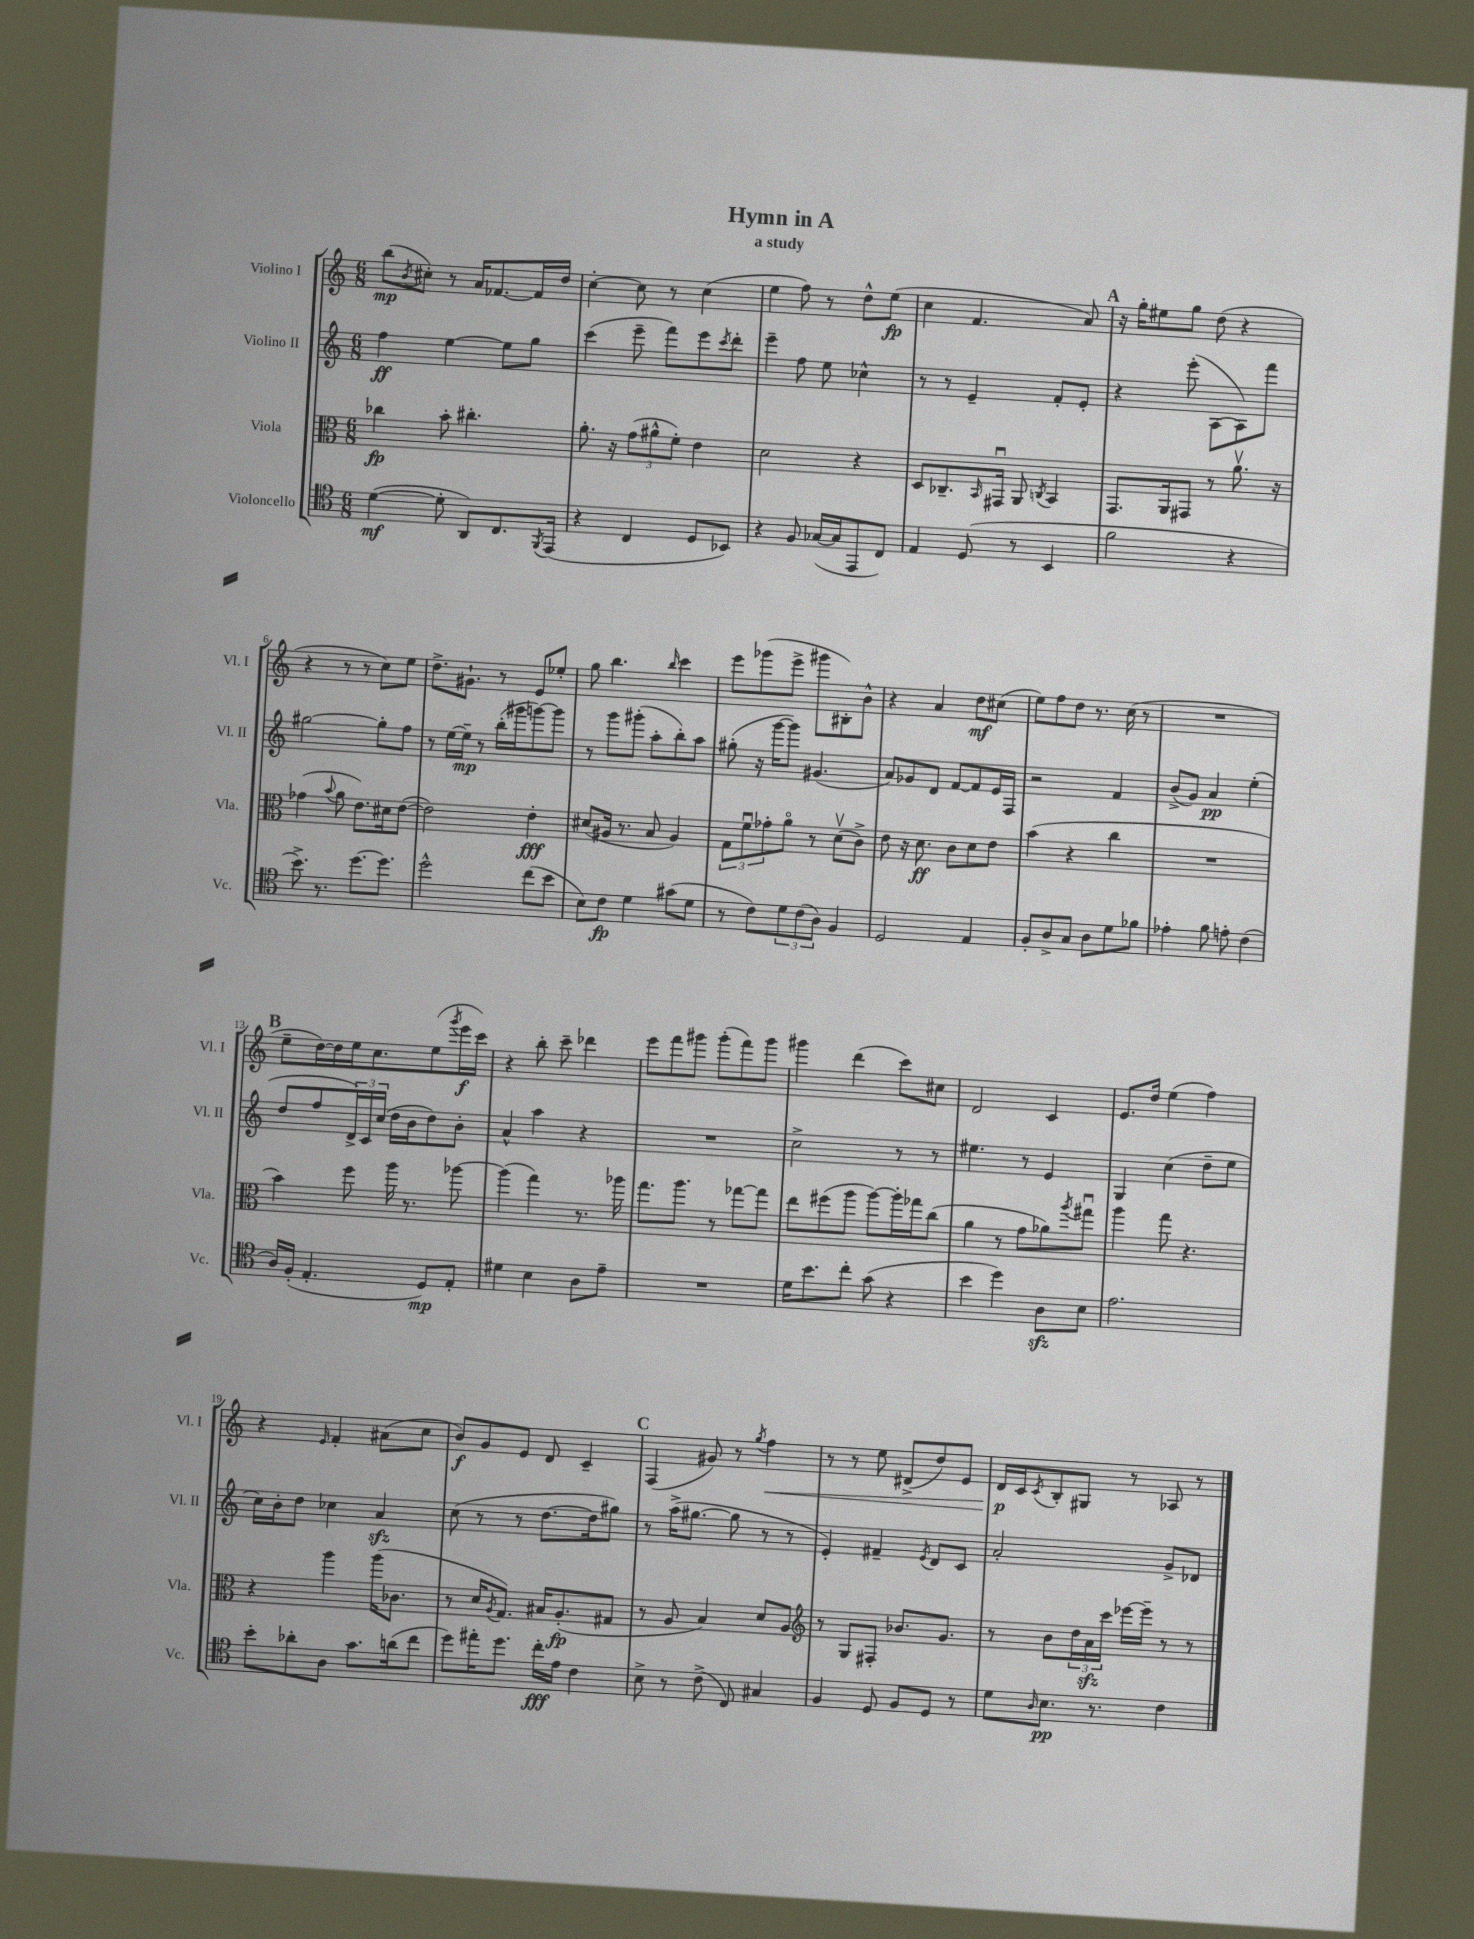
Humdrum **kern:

**kern	**dynam	**kern	**dynam	**kern	**dynam	**kern	**dynam
*part4	*part4	*part3	*part3	*part2	*part2	*part1	*part1
*staff4	*staff4	*staff3	*staff3	*staff2	*staff2	*staff1	*staff1
*I"Violoncello	*	*I"Viola	*	*I"Violino II	*	*I"Violino I	*
*I'Vc.	*	*I'Vla.	*	*I'Vl. II	*	*I'Vl. I	*
*clefC4	*	*clefC3	*	*clefG2	*	*clefG2	*
*k[]	*	*k[]	*	*k[]	*	*k[]	*
*M6/8	*	*M6/8	*	*M6/8	*	*M6/8	*
=1	=1	=1	=1	=1	=1	=1	=1
([4d\	mf	4cc-X\	fp	4ff\	ff	(8bb\L	mp
.	.	.	.	.	.	8qb/	.
.	.	.	.	.	.	8cc#X'\J)	.
8d'\]	.	8b'\	.	[4ee\	.	8r	.
8AA/L)	.	4.cc#X'\	.	.	.	16a/KL	.
.	.	.	.	.	.	[8.f-X/	.
8.C/	.	.	.	8ee\L]	.	.	.
.	.	.	.	8gg\J	.	16f-/L]	.
8qFF/	.	.	.	.	.	.	.
(16EE/Jk	.	.	.	.	.	16dd/JJ	.
=2	=2	=2	=2	=2	=2	=2	=2
4r	.	8.a'\	.	(4ccc\	.	[4cc'\	.
.	.	16r	.	.	.	.	.
4C/	.	(12g\L	.	8eee~\	.	8cc\]	.
.	.	12a#X^^\	.	.	.	.	.
.	.	.	.	8fff\L)	.	8r	.
.	.	12f'\J)	.	.	.	.	.
8D/L	.	4e\	.	8eee\	.	(4cc\	.
.	.	.	.	8qccc/	.	.	.
8BB-X/J)	.	.	.	8ddd'\J	.	.	.
=3	=3	=3	=3	=3	=3	=3	=3
4r	.	2d\	.	4eee~\	.	4ee\	.
8F/	.	.	.	8ff\	.	8ff\)	.
([16G-X/LL	.	.	.	8ee\	.	8r	.
16G-/J]	.	.	.	.	.	.	.
8EE/	.	4r	.	4cc-X^^\	.	8dd^^\L	.
8C/J)	.	.	.	.	.	(8ee\J	fp
=4	=4	=4	=4	=4	=4	=4	=4
4E/	.	8D/L	.	8r	.	4cc\	.
.	.	8.C-X~/	.	8r	.	.	.
(8D/	.	.	.	4e~/	.	4.f/	.
.	.	16qqBB/	.	.	.	.	.
.	.	16GG#Xu/Jk	.	.	.	.	.
8r	.	8AA/	.	.	.	.	.
.	.	8qCn/	.	.	.	.	.
4BB/	.	4BB/	.	8f'/L	.	.	.
.	.	.	.	8e'/J	.	8a/)	.
!!LO:REH:place=s1:t=A
=5	=5	=5	=5	=5	=5	=5	=5
2f\	.	8.GG/L	.	4r	.	16r	.
.	.	.	.	.	.	16gg'\KL	.
.	.	.	.	.	.	8ee#X\	.
.	.	16AA/k	.	.	.	.	.
.	.	8GG#X/J	.	(8eee'\	.	8gg\J	.
.	.	8r	.	[8A\L	.	(8dd\	.
4r	.	8.av\	.	8A\])	.	4r	.
.	.	.	.	8fff\J	.	.	.
.	.	16r	.	.	.	.	.
!!LO:LB:g=z
=6	=6	=6	=6	=6	=6	=6	=6
8.b^\)	.	(4g-X\	.	[2gg#X\	.	4r	.
8.r	.	.	.	.	.	.	.
.	.	8qqb/	.	.	.	.	.
.	.	8a\	.	.	.	8r	.
[8.dd\L	.	8.e\L)	.	.	.	8r	.
.	.	.	.	8gg#'\L]	.	8cc\L)	.
8.dd\J]	.	16d#X\k	.	.	.	.	.
.	.	([8e\J	.	8ff\J	.	8ee\J	.
=7	=7	=7	=7	=7	=7	=7	=7
2dd^^\	.	2e\])	.	8r	.	8.dd^\L	.
.	.	.	.	[16ee\LL	.	.	.
.	.	.	.	16ee~\JJ]	mp	8.g#X`\J	.
.	.	.	.	8r	.	.	.
.	.	.	.	(16bb'\LL	.	8r	.
.	.	.	.	16ggg#X\J	.	.	.
(8cc\L	.	4e'\	fff	[8gggn\)	.	8e/L	.
8b\J	.	.	.	8ggg\J]	.	8ee-X'/J	.
=8	=8	=8	=8	=8	=8	=8	=8
8B\L)	.	(8d#X/L	.	8r	.	8gg\	.
8c\J	fp	16A#X/Jk	.	8ggg\L	.	4.bb\	.
.	.	8.r	.	.	.	.	.
4d\	.	.	.	(8ggg#X'\J	.	.	.
.	.	8B/	.	8aa'\L	.	.	.
.	.	.	.	.	.	16qqbb/	.
(8g#X\L	.	4A#/)	.	8bb'\)	.	4ccc\	.
8d\J	.	.	.	8aa\J	.	.	.
=9	=9	=9	=9	=9	=9	=9	=9
8r	.	12G\L	.	(8gg#X'\	.	8eee\L	.
.	.	12fu\	.	.	.	.	.
8c\L)	.	.	.	16r	.	(8ggg-X\	.
.	.	12g-X'\	.	.	.	.	.
.	.	.	.	[16ggg\KL	.	.	.
12d\	.	8a\J	.	8ggg\J])	.	8eee^\J	.
(12c\	.	.	.	.	.	.	.
.	.	8r	.	(4.g#X/	.	8ggg#X\L	.
12A\J)	.	.	.	.	.	.	.
4F/	.	(8dv\L	.	.	.	8B#X'\)	.
.	.	8c^\J)	.	.	.	8b^^\J	.
=10	=10	=10	=10	=10	=10	=10	=10
2D/	.	8e\	.	8a/L)	.	4r	.
.	.	16r	.	8g-X/	.	.	.
.	.	8.d\	ff	.	.	.	.
.	.	.	.	8d/J	.	4a/	.
.	.	8c\L	.	[8f/L	.	.	.
4E/	.	8d\	.	8f/]	.	8dd\L	mf
.	.	8e\J	.	16e/L	.	(8cc#X\J	.
.	.	.	.	16F/JJ	.	.	.
=11	=11	=11	=11	=11	=11	=11	=11
8F'/L	.	(4b\	.	2r	.	8ee\L)	.
8A^/	.	.	.	.	.	8ff\	.
8G/J	.	4r	.	.	.	8dd\J	.
8A\L	.	.	.	.	.	8.r	.
8d\	.	4cc\	.	4f/	.	.	.
.	.	.	.	.	.	(16cc\	.
8f-X\J	.	.	.	.	.	8r	.
=12	=12	=12	=12	=12	=12	=12	=12
4e-X'\	.	2.r	.	(8b^/L	.	2.r	.
.	.	.	.	8g/J)	.	.	.
8f\	.	.	.	4a/	pp	.	.
8en'\	.	.	.	.	.	.	.
(4c\	.	.	.	(4ee'\	.	.	.
!!LO:LB:g=z
!!LO:REH:place=s1:t=B
=13	=13	=13	=13	=13	=13	=13	=13
16A/LL)	.	4b\)	.	8dd/L	.	8ee~\L	.
(16F'/JJ	.	.	.	.	.	.	.
4.E'/	.	.	.	8ff/	.	[16dd\L)	.
.	.	.	.	.	.	16dd\]	.
.	.	8ff\	.	24d^/L)	.	16ee\J	.
.	.	.	.	24c/	.	.	.
.	.	.	.	.	.	8.cc\	.
.	.	.	.	(24cc/JJ	.	.	.
.	.	16aa\	.	16dd\LL	.	.	.
.	.	8.r	.	16b\J	.	.	.
8D/L)	mp	.	.	8dd\)	.	(8ee\	.
.	.	.	.	.	.	8qggg/	.
8E'/J	.	[8aa-X\	.	8b'\J	.	16eee\L	f
.	.	.	.	.	.	16ccc\JJ)	.
=14	=14	=14	=14	=14	=14	=14	=14
4d#X\	.	(4aa-\]	.	4a^^/	.	4r	.
4B\	.	4gg\)	.	4aa\	.	8bb'\	.
.	.	.	.	.	.	8ccc~\	.
8A\L	.	8.r	.	4r	.	4ddd-X\	.
8e~\J	.	.	.	.	.	.	.
.	.	16aa-X\	.	.	.	.	.
=15	=15	=15	=15	=15	=15	=15	=15
2.r	.	8.gg\L	.	2.r	.	8eee\L	.
.	.	.	.	.	.	8fff\	.
.	.	8.aa\J	.	.	.	.	.
.	.	.	.	.	.	8ggg#X\J	.
.	.	8r	.	.	.	(8ggg#'\L	.
.	.	[8gg-X\L	.	.	.	8fff\)	.
.	.	8gg-\J]	.	.	.	8ggg#\J	.
=16	=16	=16	=16	=16	=16	=16	=16
16d\KL	.	8ee\L	.	2cc^\	.	4ggg#X\	.
8.b\	.	.	.	.	.	.	.
.	.	(8ff#X\	.	.	.	.	.
8cc'\J	.	8aa\J	.	.	.	(4ddd\	.
(8g\	.	[8aa\L)	.	.	.	.	.
4r	.	16aa'\L]	.	8r	.	8ccc\L)	.
.	.	16gg-X\J	.	.	.	.	.
.	.	(8cc\J	.	8r	.	8cc#X\J	.
=17	=17	=17	=17	=17	=17	=17	=17
4b\	.	4a\	.	4.ee#X\	.	2d/	.
4dd\)	.	8r	.	.	.	.	.
.	.	8g\L	.	8r	.	.	.
8Azz\L	.	8a-X\)	.	4e/	.	4c/	.
.	.	8qaa/	.	.	.	.	.
8B\J	.	8gg#Xu\J	.	.	.	.	.
=18	=18	=18	=18	=18	=18	=18	=18
2.e\	.	4aa\	.	4G/	.	8.e/L	.
.	.	.	.	.	.	16dd/Jk	.
.	.	8gg\	.	(4cc\	.	(4ee\	.
.	.	4.r	.	.	.	.	.
.	.	.	.	8dd~\L	.	4ff\)	.
.	.	.	.	8ee\J	.	.	.
!!LO:LB:g=z
=19	=19	=19	=19	=19	=19	=19	=19
8b'\L	.	4r	.	16cc\LL)	.	4r	.
.	.	.	.	16b'\J	.	.	.
8a-X'\	.	.	.	8dd\J	.	.	.
.	.	.	.	.	.	16qqe/	.
8A\J	.	4aa\	.	4cc-X\	.	4f'/	.
8.g\L	.	.	.	.	.	.	.
.	.	(16aa\KL	.	4azz/	.	(8a#X\L	.
(16an\k	.	8.c-X\J	.	.	.	.	.
8cc\J	.	.	.	.	.	8cc\J	.
=20	=20	=20	=20	=20	=20	=20	=20
8dd\L)	.	8r	.	(8cc\	.	8b/L)	f
16ee#X'\K	.	16d/KL	.	8r	.	8g/	.
.	.	8qA/	.	.	.	.	.
8.dd\J	.	8.G/J)	.	.	.	.	.
.	.	.	.	8r	.	8e/J	.
16cc'\LL	fff	16B#X/KL	.	[8.dd\L	.	8d/	.
16e\JJ	.	(8.A'/	fp	.	.	.	.
4c\	.	.	.	.	.	4c~/	.
.	.	.	.	16dd\k]	.	.	.
.	.	8G#X/J	.	8gg#X\J)	.	.	.
!!LO:REH:place=s1:t=C
=21	=21	=21	=21	=21	=21	=21	=21
8B^\	.	8r	.	8r	.	(4F/	.
8r	.	8A/	.	(16aa^\KL	.	.	.
.	.	.	.	[8.gg#X\J	.	.	.
(8c^\	.	4B/)	.	.	.	8g#X/)	.
8C/)	.	.	.	8gg#\]	.	8r	.
.	.	.	.	.	.	8qgg/	.
!	!	!	!	!	!	!	!LO:HP:b
4G#X/	.	8d/L	.	8r	.	4ff\	<
.	.	8A/J	.	8r	.	.	.
=22	=22	=22	=22	=22	=22	=22	=22
*	*	*clefG2	*	*	*	*	*
4F/	.	8r	.	4e'/)	.	8r	.
.	.	8G/L	.	.	.	8r	.
8D/	.	8F#X'/J	.	4f#X~/	.	8ee\	.
8F/L	.	8.b-X/L	.	.	.	(8d#X^/L	.
.	.	.	.	8qe/	.	.	.
8D/J	.	.	.	8d/L	.	8dd/)	.
.	.	8.g/J	.	.	.	.	.
8r	.	.	.	8c/J	.	8e/J	.
=23	=23	=23	=23	=23	=23	=23	=23
8d\L	.	8r	.	2a'/	.	16d/LL	p
.	.	.	.	.	.	16c/J	[
16qqA/	.	.	.	.	.	8qc/	.
8.B\J	pp	8b\L	.	.	.	8B'/	.
.	.	24dd\L	.	.	.	8G#X/J	.
.	.	24azz\	.	.	.	.	.
8.r	.	.	.	.	.	.	.
.	.	24ccc\JJ	.	.	.	.	.
.	.	[16eee-X\LL	.	.	.	8r	.
.	.	16eee-~\JJ]	.	.	.	.	.
4c\	.	8r	.	8g^/L	.	8A-X/	.
.	.	8r	.	8d-X/J	.	8r	.
==	==	==	==	==	==	==	==
*-	*-	*-	*-	*-	*-	*-	*-
